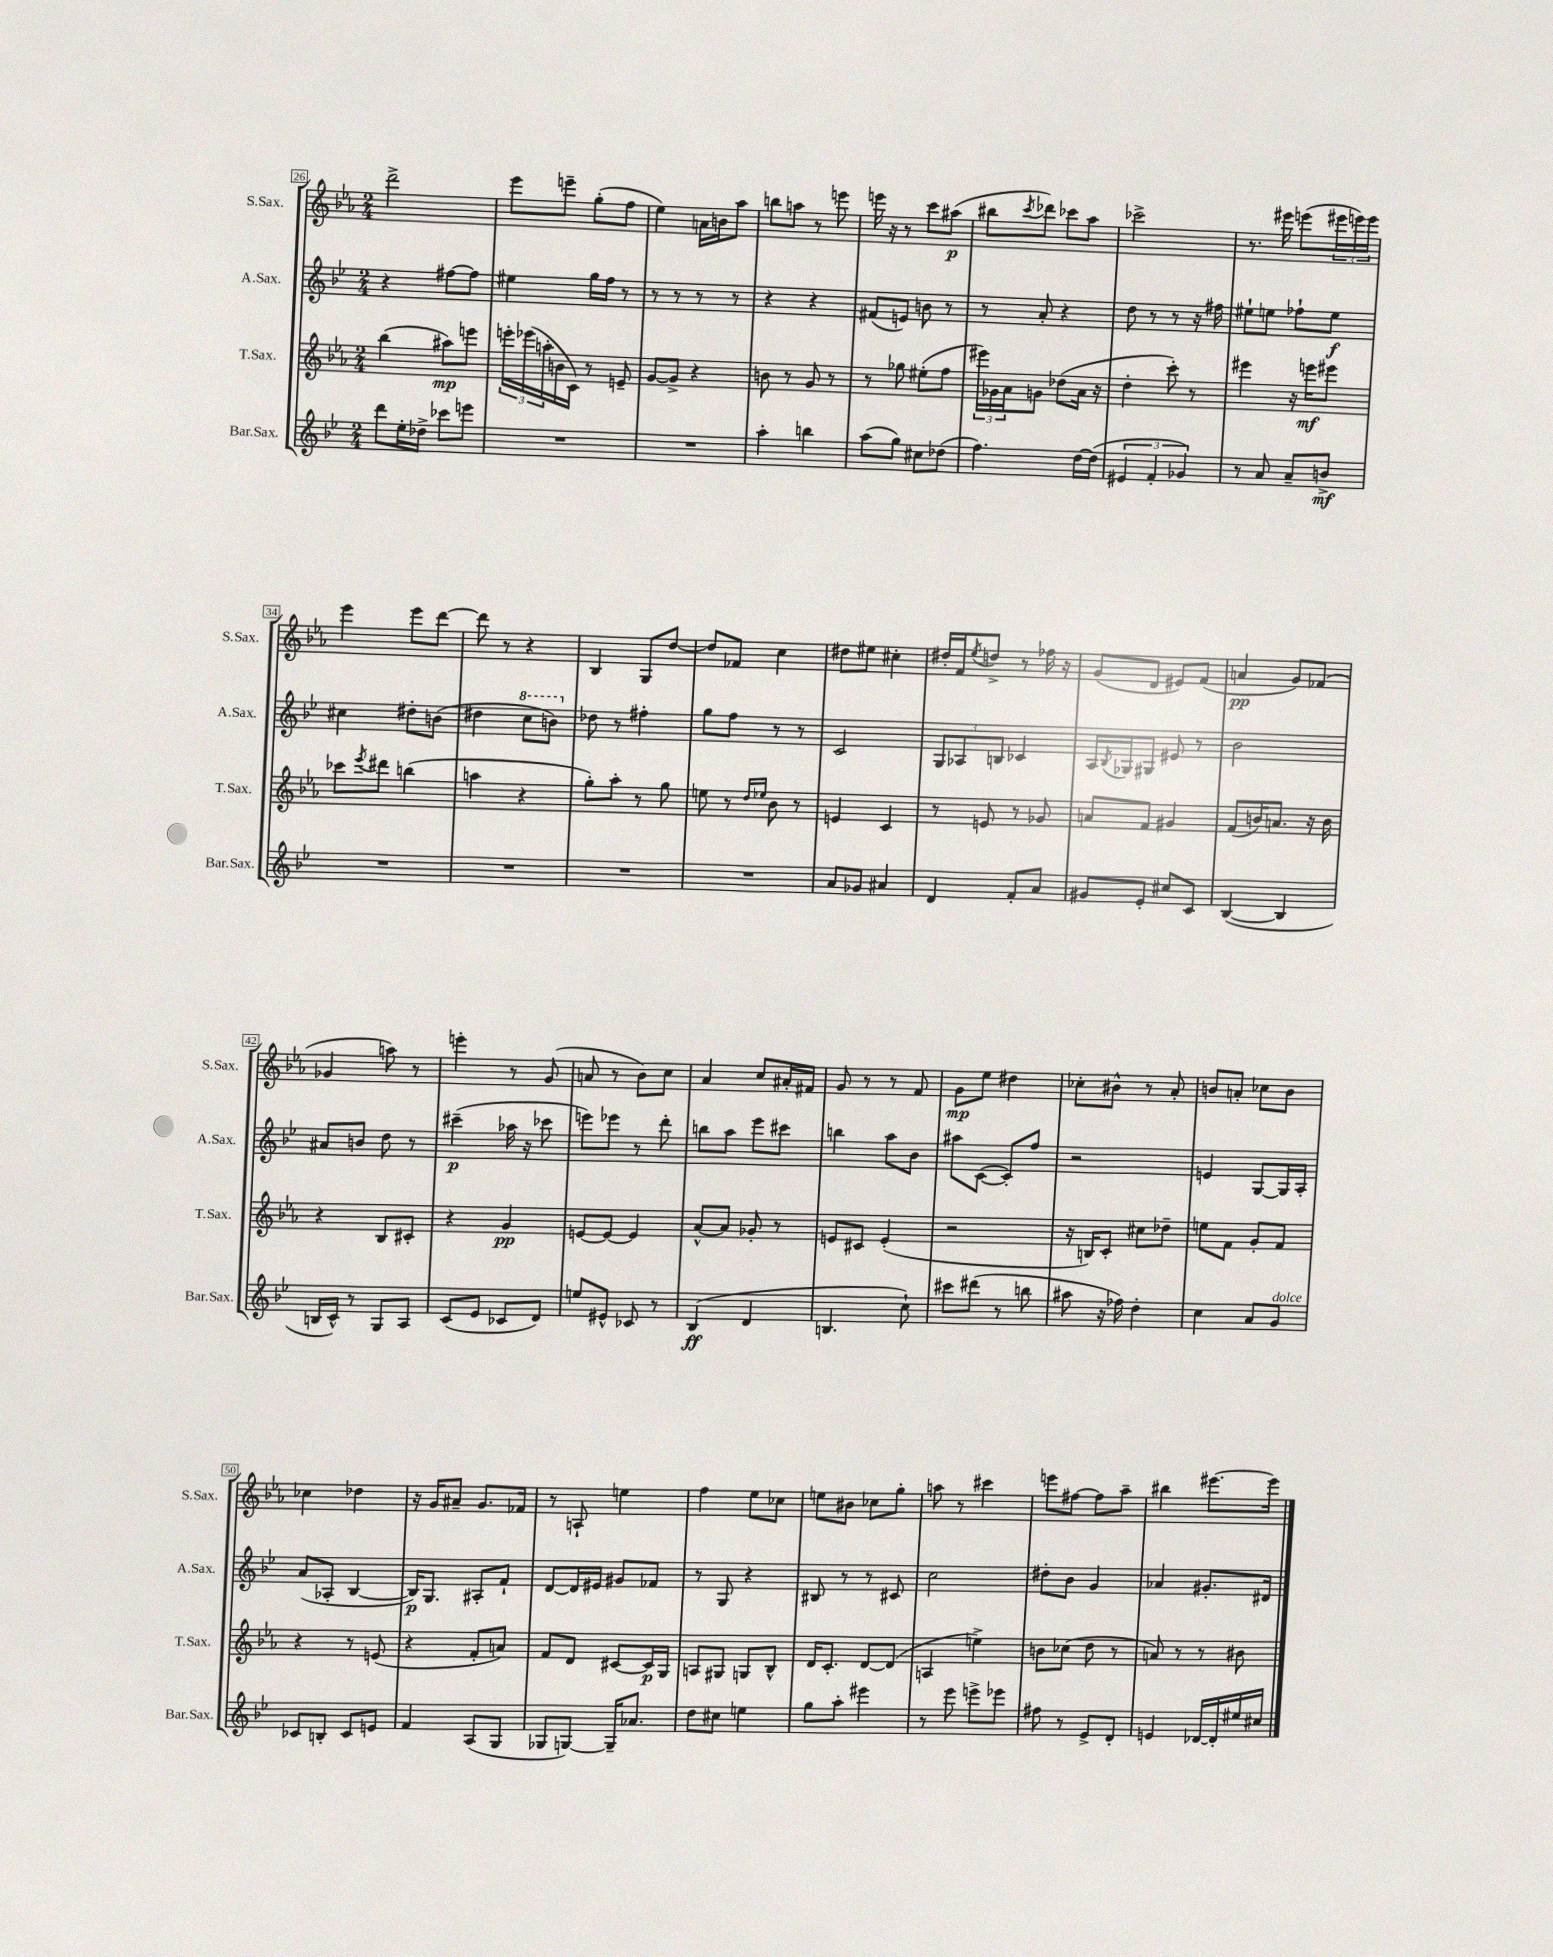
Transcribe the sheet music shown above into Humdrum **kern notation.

**kern	**kern	**kern	**kern
*staff4	*staff3	*staff2	*staff1
*clefG2	*clefG2	*clefG2	*clefG2
*k[b-e-]	*k[b-e-a-]	*k[b-e-]	*k[b-e-a-]
*M2/4	*M2/4	*M2/4	*M2/4
8ddd\L	(4bb-\	4r	2ddd^\
16ee-'\L	.	.	.
16dd-^\JJ	.	.	.
8ccc-\L	8aa#\L)	[8ff#\L	.
8eee\J	8eee\J	8ff#\]J	.
=	=	=	=
2r	24eee'\LL	4ee#\	8eee-\L
.	(24eee-\	.	.
.	24aa'\	.	.
.	16b\	.	8eee~\J
.	16c\JJ)	.	.
.	8r	16gg\LL	(8gg'\L
.	.	16ff\JJ	.
.	8e~/	8r	8ff\J
=	=	=	=
2r	[8g/L	8r	4ee-\)
.	8g^/]J	8r	.
.	4r	8r	16a\LL
.	.	.	16b\J
.	.	8r	8aa-\J
=	=	=	=
4aa'\	8b\	4r	8bb\L
.	8r	.	8aa\J
4bb\	8g/	4r	8r
.	8r	.	8eee\
=	=	=	=
(8aa\L	8r	(8f#/L	16eee\
.	.	.	16r
8gg\J)	8gg-\	8e/J)	8r
8cc#\L	(8ee#'\L	8b\	8ccc\L
(8dd-\J	8ff\J	8r	(8aa#\J
=	=	=	=
4.ff\)	24eee#\LL)	8r	8bb#\L
.	24g-\	.	.
.	24a-\J	.	.
.	.	.	8qccc/
.	8g\J	8a'/	8ddd-\J)
.	(8dd-\L	4r	8ccc-\L
[16dd\LL	16a-\Jk	.	8aa-\J
(16dd\]JJ	16r	.	.
=	=	=	=
6e#/	4dd'\	8dd\	2ccc-^\
.	.	8r	.
6f'/	.	.	.
.	8ccc'\)	8r	.
6g-/)	.	.	.
.	8r	16r	.
.	.	16ff#\	.
=	=	=	=
8r	4eee#\	8ee#`\L	8.r
8a/	.	8ee\J	.
.	.	.	16eee#\
8a~/L	16r	8ff-`\L	(8eee\L
.	16eee\LK	.	.
8b^/J	8eee#\J	8ee\J	24eee#\L
.	.	.	24eee\)
.	.	.	24eee\JJ
=	=	=	=
2r	8ccc-\L	4cc#\	4eee-\
.	8qeee-/	.	.
.	8ddd#\J	.	.
.	(4bb\	8dd#'\L	8eee-\L
.	.	(8b\J	[8ddd\J
=	=	=	=
2r	4aa\	4dd#\	8ddd\]
.	.	.	8r
.	4r	8ccc\L	4r
.	.	8bb\J)	.
=	=	=	=
2r	8gg'\L)	8dd-\	4B-/
.	8aa-'\J	8r	.
.	8r	4ff#'\	8G/L
.	8gg\	.	[8dd/J
=	=	=	=
2r	8ee\	8gg\L	8dd/]L
.	8r	8ff\J	8f-/J
.	16qqdd/LL	.	.
.	16qqee-/JJ	.	.
.	8b-\	8r	4cc\
.	8r	8r	.
=	=	=	=
8a/L	4e/	2c/	8dd#\L
8g-/J	.	.	8ee#\J
4a#/	4c/	.	4cc#'\
=	=	=	=
4d/	8r	12G/L	16dd#'/LL
.	.	.	16f/J
.	.	12A-/	.
.	.	.	8qee-/
.	8e/	.	8dd^/J
.	.	12B/J	.
8f'/L	8r	4c-/	8r
8a/J	8g-/	.	16ff-\
.	.	.	16r
=	=	=	=
8g#/L	8a/L	16A/LL	(8g/L
.	.	8qB-/	.
.	.	16G-/J	.
8e-'/J	8f/J	8G#/J	8d/J
8cc#/L	4g#/	8e#/	8e#/L)
8c/J	.	8r	(8f/J
=	=	=	=
([4B-/	(8f/L	2b-\	4a/
.	16b/K)	.	.
.	8.a/J	.	.
4B-/]	.	.	8g/L)
.	16r	.	(8f-/J
.	16b\	.	.
=	=	=	=
16B/LL	4r	8a#/L	4g-/
16c^^/JJ)	.	.	.
8r	.	8b/J	.
8G/L	8B-/L	8dd\	8aa\)
8A/J	8c#'/J	8r	8r
=	=	=	=
(8c/L	4r	(4ccc#~\	4eee'\
8e-/J	.	.	.
8c-/L	4g/	16aa-\	8r
.	.	16r	.
8d/J)	.	8ccc-\	(8g/
=	=	=	=
8ee/L	[8e/L	8eee\L)	8a/
8e#^^/J	8e/_J	8eee-\J	8r
8c-/	4e/]	8r	8b-\L)
8r	.	8ddd'\	8cc\J
=	=	=	=
(4B-/	[8a-^^/L	8bb\L	4a-/
.	8a-/]J	8aa\J	.
4d/	8g-'/	8eee-\L	8cc/L
.	8r	8ccc#\J	16a#'/L
.	.	.	16f#/JJ
=	=	=	=
4.B/	8e/L	4bb\	8g/
.	8c#/J	.	8r
.	(4e'/	8aa\L	8r
8cc`\)	.	8b-\J	8f/
=	=	=	=
8ccc#\L	2r	8aa#\L	8g\L
(8ddd#\J	.	([8c\J	8ee-\J
8r	.	8c'/]L)	4dd#\
8bb\	.	8ff/J	.
=	=	=	=
8aa#\	16r	2r	8cc-'\L
.	16B/LK)	.	.
16r	8c'/J	.	8b#^^\J
16ff-\)	.	.	.
4dd'\	8cc#\L	.	8r
.	8dd-~\J	.	8a-'/
=	=	=	=
4cc\	8ee\L	4e/	8b/L
.	8f\J	.	8a'/J
8a/L	8g'/L	[8G/L	8cc-\L
8g/J	8f/J	16G/]L	8b\J
.	.	16A'/JJ	.
=	=	=	=
8c-/L	4r	(8a/L	4cc-\
8B'/J	.	8A-'/J	.
8c-/L	8r	[4B-/	4dd-\
8e/J	(8e/	.	.
=	=	=	=
4f/	4r	16B-/]LK)	16r
.	.	8.G/J	16g/LK
.	.	.	8a#~/J
(8A/L	8f'/L	8A#'/L	8.g/L
8G/J	8a/J)	8f`/J	.
.	.	.	16f-/Jk
=	=	=	=
8G-/L	8f/L	[8d/L	8r
[8G/J)	8d/J	16d/]L	8A`/
.	.	16e#/JJ	.
16G~/]LK	[8c#/L	8g#/L	4ee\
8.a-/J	.	.	.
.	16c#/]L	8f-/J	.
.	16G/JJ	.	.
=	=	=	=
8dd\L	8A/L	8r	4ff\
8cc#\J	8G#/J	8G/	.
4ee\	8G/L	4r	8ee-\L
.	8B-^^/J	.	8cc-\J
=	=	=	=
8gg\L	16d/LK	8B#/	8ee\L
.	8.c'/J	.	.
8aa'\J	.	8r	8b#\J
4eee#\	[8d/L	8r	8cc-\L
.	(8d/]J	8c#/	8gg'\J
=	=	=	=
8r	4A/	2cc\	8aa\
8eee-\	.	.	8r
8eee^\L	4ee^\)	.	4ccc#\
8eee-\J	.	.	.
=	=	=	=
8ff#\	8b\L	8dd#'\L	8eee\L
8r	(8cc-\J	8b-\J	[8ff#\J
8e-^/L	8dd\	4g/	8ff#\]L
8d'/J	8r	.	8aa-~\J
=	=	=	=
4e/	8a/)	4a-/	4bb#\
.	8r	.	.
[16d-/LL	8r	8.g#'/L	[8.eee#\L
16d-'/]	.	.	.
16ee#/	8b#\	.	.
16cc#/JJ	.	16d#/Jk	16eee#\]Jk
==	==	==	==
*-	*-	*-	*-
